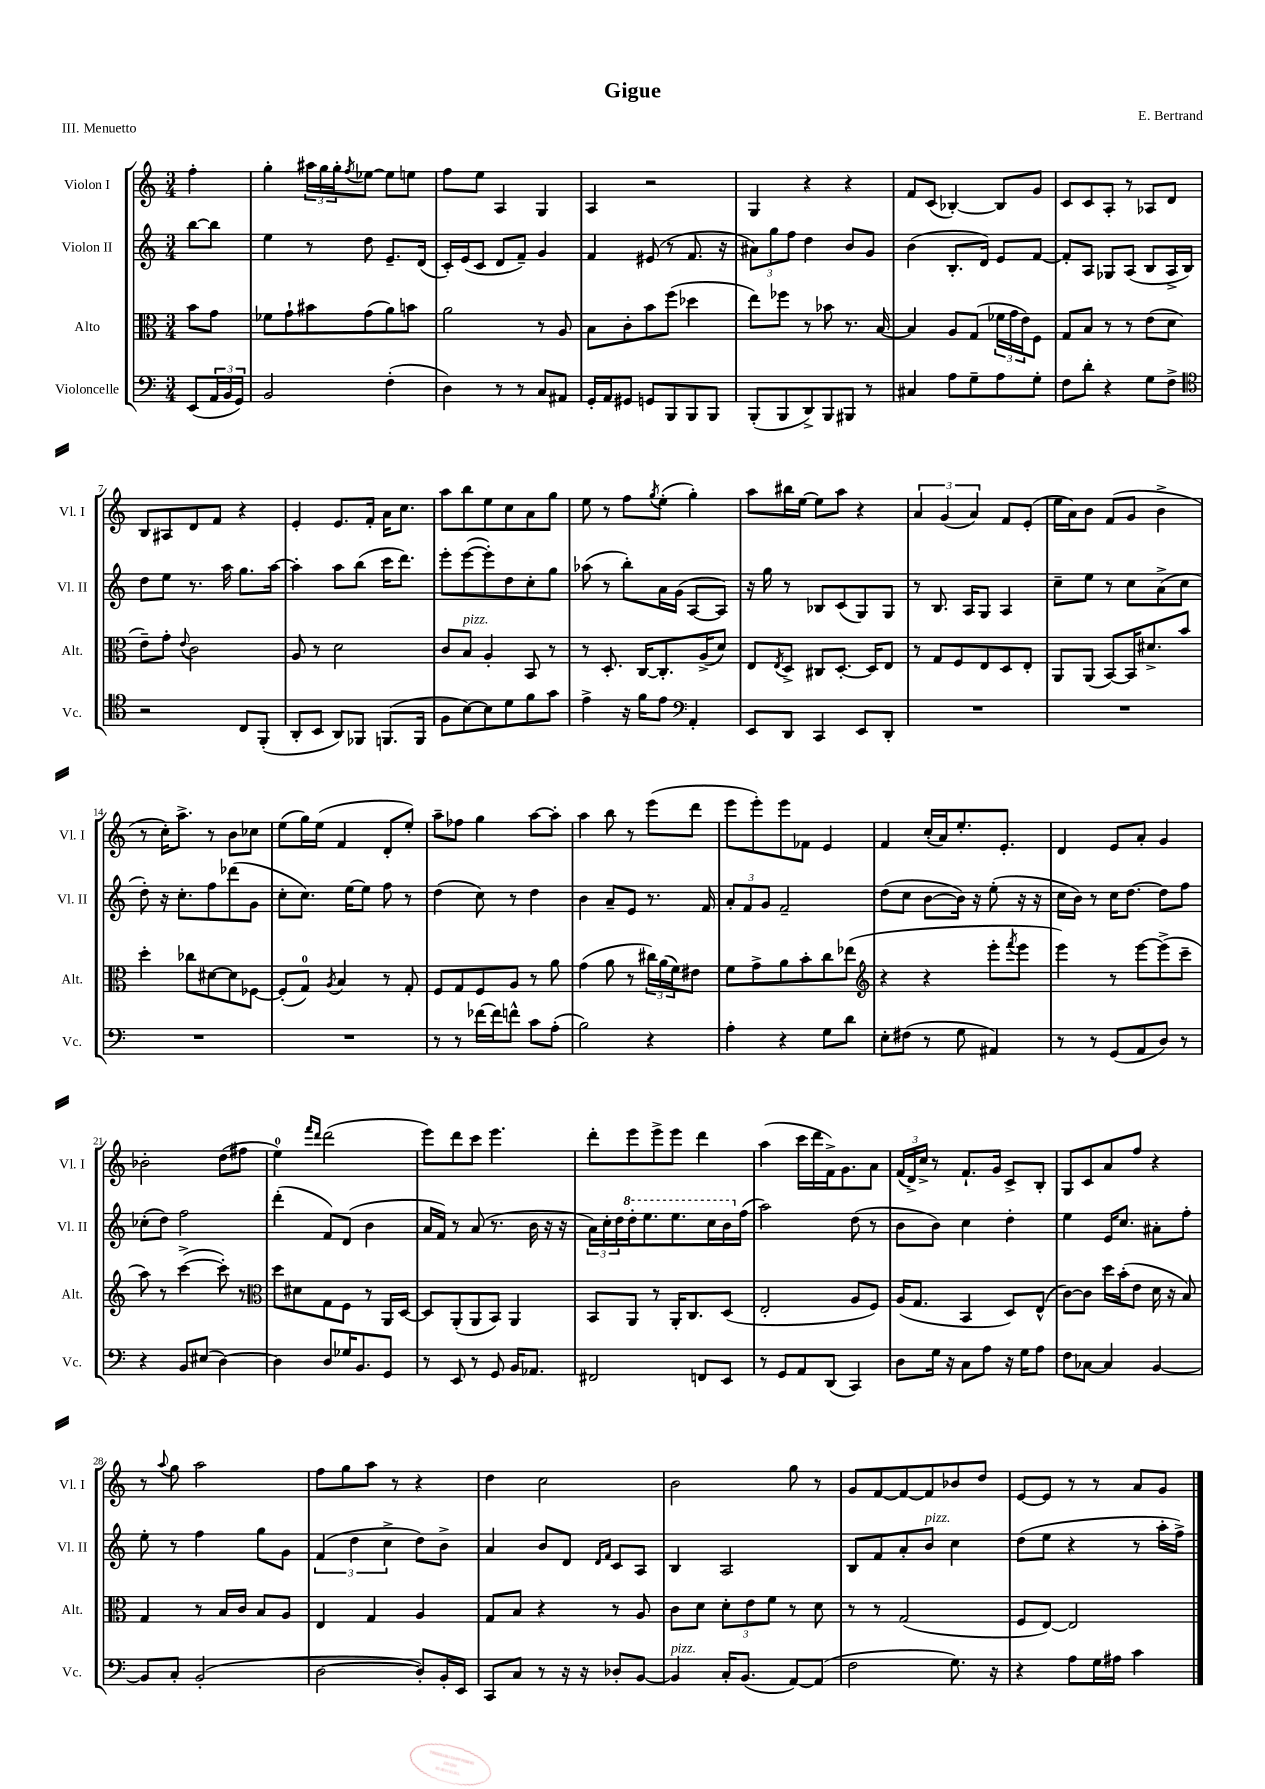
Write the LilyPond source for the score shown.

\header { title = "Gigue" composer = "E. Bertrand" piece = "III. Menuetto" }
<<
\new StaffGroup <<
\new Staff = "s0" \with { instrumentName = "Violon I" shortInstrumentName = "Vl. I" } {
    \clef treble \key c \major \numericTimeSignature \time 3/4 \partial 4
    f''4-. |
    g''4-. \tuplet 3/2 { ais''16 g''16 g''16-. } \acciaccatura { f''8 } ees''8~ ees''8 e''8 |
    f''8 e''8 a4 g4 |
    a4 r2 |
    g4 r4 r4 |
    f'8 c'8( bes4~-.) bes8 g'8 |
    c'8 c'8 a8-. r8 aes8 d'8 |
    b8 ais8 d'8 f'8 r4 |
    e'4-. e'8. f'16-. a'16 c''8. |
    a''8 b''8 e''8 c''8 a'8 g''8 |
    e''8 r8 f''8 \acciaccatura { g''8 } e''8-.( g''4-.) |
    a''8 bis''16 e''16~ e''8 a''8 r4 |
    \tuplet 3/2 { a'4 g'4( a'4) } f'8 e'8-.( |
    e''16 a'16) b'8 f'8( g'8 b'4-> |
    r8 c''16-.) a''8.-> r8 b'8 ces''8 |
    e''8( g''16) e''16( f'4 d'8-. e''8-.) |
    a''8-- fes''8 g''4 a''8~ a''8-. |
    a''4 b''8 r8 e'''8( d'''8 |
    e'''8 e'''8-.) e'''8 fes'8 e'4 |
    f'4 c''16-.( a'16) e''8.-. e'8.-. |
    d'4 e'8 a'8-. g'4 |
    bes'2-. d''8( fis''8 |
    e''4-0) \grace { f'''16 d'''16 } d'''2( |
    e'''8) d'''8 c'''8 e'''4. |
    d'''8-. e'''8 e'''8-> e'''8 d'''4 |
    a''4( c'''16 d'''16 f'16->) g'8. a'8 |
    \tuplet 3/2 { f'16( d'16->) c''16-> } r8 f'8.-! g'16 c'8-> b8-. |
    g8 c'8 a'8 f''8 r4 |
    r8 \appoggiatura { a''8 } g''8 a''2 |
    f''8 g''8 a''8 r8 r4 |
    d''4 c''2 |
    b'2 g''8 r8 |
    g'8 f'8~ f'8~ f'8 bes'8 d''8 |
    e'8~ e'8 r8 r8 a'8 g'8 \bar "|." |
}
\new Staff = "s1" \with { instrumentName = "Violon II" shortInstrumentName = "Vl. II" } {
    \clef treble \key c \major \numericTimeSignature \time 3/4 \partial 4
    b''8~ b''8 |
    e''4 r8 d''8 e'8.-- d'16( |
    c'16-.) e'16( c'8 d'8 f'8--) g'4 |
    f'4 eis'8( r8 f'8. r16 |
    \tuplet 3/2 { ais'8) g''8 f''8 } d''4 b'8 g'8 |
    b'4( b8.-. d'16) e'8 f'8~ |
    f'8-. a8 ges8 a8( b8 a16-> b16) |
    d''8 e''8 r8. a''16 g''8. a''16~ |
    a''4-. a''8 b''8( c'''16 d'''8.) |
    e'''8-. e'''8~( e'''8-.) d''8 c''8-. g''8 |
    aes''8( r8 b''8-.) a'16 g'16( a8~ a8) |
    r16 g''16 r8 bes8 c'8( g8) g8 |
    r8 b8. a16 g8 a4 |
    c''8-- e''8 r8 c''8 a'8->( c''8 |
    d''8-.) r16 c''8.-. f''8 des'''8( g'8 |
    c''8-. c''8.) e''16~ e''8 f''8 r8 |
    d''4( c''8) r8 d''4 |
    b'4 a'8-- e'8 r8. f'16 |
    \tuplet 3/2 { a'8-. f'8 g'8 } f'2-- |
    d''8( c''8 b'8~ b'16) r16 e''8-.( r16 r16 |
    c''16 b'16) r8 c''16 d''8.~ d''8 f''8 |
    ces''8-.( d''8) f''2 |
    d'''4-.( f'8) d'8( b'4 |
    a'16 f'16) r8 a'8( r8. b'16 r16 r16 |
    \tuplet 3/2 { a'16) c''16-. d''16 } \ottava #1 d'''16-. e'''8. e'''8. c'''16 b''16 \ottava #0 f''16( |
    a''2) d''8( r8 |
    b'8 b'8) c''4 d''4-. |
    e''4 e'16 c''8. ais'8-. f''8-. |
    e''8-. r8 f''4 g''8 g'8 |
    \tuplet 3/2 { f'4( d''4 c''4-> } d''8) b'8-> |
    a'4 b'8 d'8 \grace { d'16 f'16 } c'8 a8 |
    b4 a2 |
    b8 f'8 a'8-. b'8^\markup { \italic "pizz." } c''4 |
    d''8( e''8 r4 r8 a''16-. f''16->) \bar "|." |
}
\new Staff = "s2" \with { instrumentName = "Alto" shortInstrumentName = "Alt." } {
    \clef alto \key c \major \numericTimeSignature \time 3/4 \partial 4
    b'8 g'8 |
    fes'8 g'8-! bis'8 g'8( a'8) b'8 |
    a'2 r8 a8 |
    b8 c'8-. b'8 f''8( des''4 |
    e''8) fes''8 r8 bes'8 r8. b16~ |
    b4 a8 g8( \tuplet 3/2 { fes'16 g'16 e'16) } f8 |
    g8 b8 r8 r8 e'8( d'8 |
    e'8--) g'8-. \appoggiatura { e'8 } c'2 |
    a8 r8 d'2 |
    c'8 b8^\markup { \italic "pizz." } a4-. b,8 r8 |
    r8 d8.-. c16~ c8.-. a16->( d'8) |
    e8 \acciaccatura { e8 } d8-> cis8 d8.~-. d16 e8 |
    r8 g8 f8 e8 d8 e8-. |
    a,8 a,8( b,8~) b,16 dis'8.-> b'8 |
    d''4-. ces''8 dis'8~ dis'8 fes8~ |
    fes8-.( g8-0) \acciaccatura { a8 } b4 r8 g8-. |
    f8 g8 f8 a8 r8 a'8 |
    g'4( a'8 r8 \tuplet 3/2 { cis''16) a'16( f'16) } eis'8 |
    f'8 g'8-> a'8 b'8-. c''8 ees''8( |
    \clef treble r4 r4 e'''8-. \acciaccatura { f'''8 } e'''8 |
    e'''4) r8 e'''8~ e'''8->( c'''8-- |
    a''8) r8 c'''4~->( c'''8-.) r8 |
    \clef alto d''8 dis'8 g8 f8 r8 a,16 d16~ |
    d8 a,8-.( a,8 b,8) a,4 |
    b,8 a,8 r8 a,16-. c8. d8( |
    e2-. a8 f8) |
    a16( g8. b,4 d8) e8-^( |
    c'8~) c'8 d''16 b'16-.( e'8 d'16 r16 b8) |
    g4 r8 b16 c'16 b8 a8 |
    e4 g4 a4 |
    g8 b8 r4 r8 a8 |
    c'8 d'8 \tuplet 3/2 { d'8-. e'8 f'8 } r8 d'8 |
    r8 r8 g2( |
    f8 e8~) e2 \bar "|." |
}
\new Staff = "s3" \with { instrumentName = "Violoncelle" shortInstrumentName = "Vc." } {
    \clef bass \key c \major \numericTimeSignature \time 3/4 \partial 4
    e,8( \tuplet 3/2 { a,16 b,16 g,16) } |
    b,2 f4-.( |
    d4) r8 r8 c8 ais,8 |
    g,16-. a,16 gis,8 g,8 b,,8 b,,8 b,,8 |
    b,,8-.( b,,8 d,8->) b,,8 bis,,8 r8 |
    cis4 a8 g8-- a8 g8-. |
    f8 d'8-. r4 g8 f8-> |
    \clef tenor r2 c8 f,8-.( |
    a,8-. b,8 a,8) fes,8 f,8.( f,16 |
    f8 b8~) b8 d'8 f'8 g'8 |
    e'4-> r16 f'16 e'8 \clef bass a,4-. |
    e,8 d,8 c,4 e,8 d,8-. |
    R2. |
    R2. |
    R2. |
    R2. |
    r8 r8 fes'16~ fes'16 f'8-^ c'8 a8-.( |
    b2) r4 |
    a4-. r4 g8 d'8 |
    e8-. fis8( r8 g8 ais,4) |
    r8 r8 g,8( a,8 d8) r8 |
    r4 b,8 eis8( d4~) |
    d4 d8 ges16 b,8. g,8 |
    r8 e,8 r8 g,8 b,16 aes,8. |
    fis,2 f,8 e,8 |
    r8 g,8 a,8 d,8( c,4) |
    d8 g16 r16 c8 a8 r16 g16 a8 |
    f8 ces8~ ces4 b,4~ |
    b,8 c8-. b,2-.( |
    d2~ d8-.) b,16-. e,16 |
    c,8 c8 r8 r16 r16 des8-. b,8~ |
    b,4^\markup { \italic "pizz." } c16-. b,8.( a,8~) a,8( |
    f2 g8.) r16 |
    r4 a8 g16 ais16 c'4 \bar "|." |
}
>>
>>
